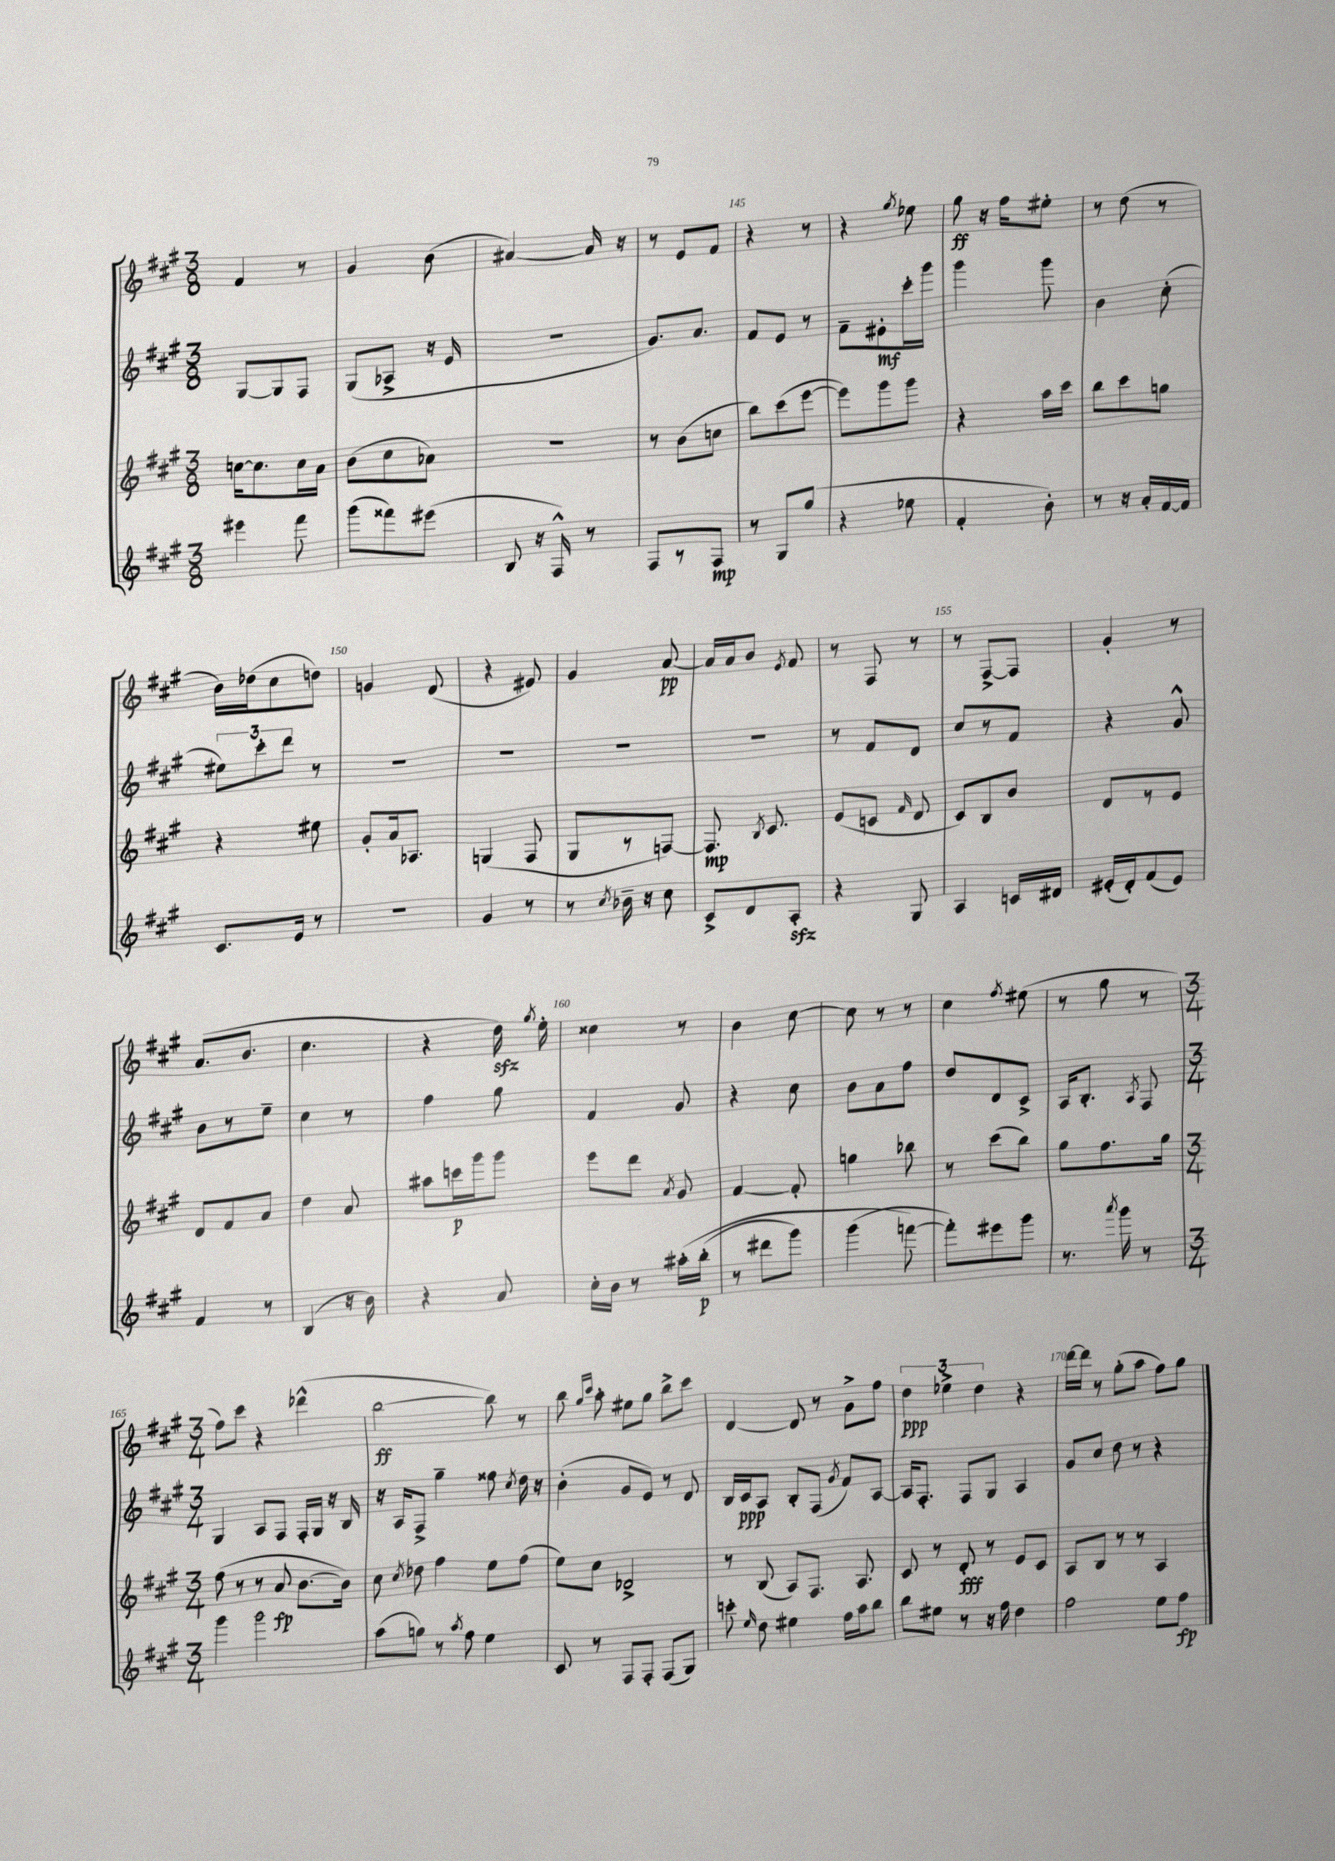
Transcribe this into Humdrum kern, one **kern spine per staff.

**kern	**dynam	**kern	**dynam	**kern	**dynam	**kern	**dynam
*part4	*part4	*part3	*part3	*part2	*part2	*part1	*part1
*staff4	*staff4	*staff3	*staff3	*staff2	*staff2	*staff1	*staff1
*clefG2	*	*clefG2	*	*clefG2	*	*clefG2	*
*k[f#c#g#]	*	*k[f#c#g#]	*	*k[f#c#g#]	*	*k[f#c#g#]	*
*M3/8	*	*M3/8	*	*M3/8	*	*M3/8	*
=141	=141	=141	=141	=141	=141	=141	=141
4eee#X\	.	[16ccn\KL	.	[8G#/L	.	4f#/	.
.	.	8.cc\]	.	.	.	.	.
.	.	.	.	8G#/]	.	.	.
8fff#\	.	16cc\L	.	8F#/J	.	8r	.
.	.	16a\JJ	.	.	.	.	.
=142	=142	=142	=142	=142	=142	=142	=142
(8ggg#\L	.	(8b\L	.	(8G#/L	.	4g#/	.
8fff##X\)	.	8cc#\	.	8A-X^/J	.	.	.
(8eee#X\J	.	8a-X\J)	.	16r	.	(8b\	.
.	.	.	.	16e/	.	.	.
=143	=143	=143	=143	=143	=143	=143	=143
8B/	.	4.r	.	4.r	.	[4a#X/)	.
16r	.	.	.	.	.	.	.
16F#^^/)	.	.	.	.	.	.	.
8r	.	.	.	.	.	16a#/]	.
.	.	.	.	.	.	16r	.
=144	=144	=144	=144	=144	=144	=144	=144
8F#/L	.	8r	.	8.g#/L)	.	8r	.
8r	.	(8b\L	.	.	.	8e/L	.
.	.	.	.	8.a/J	.	.	.
8F#/J	mp	8ccn\J	.	.	.	8f#/J	.
=145	=145	=145	=145	=145	=145	=145	=145
8r	.	8bb\L)	.	8f#/L	.	4r	.
8G#/L	.	(8ccc#\	.	8e/J	.	.	.
(8gg#/J	.	[8eee\J	.	8r	.	8r	.
=146	=146	=146	=146	=146	=146	=146	=146
4r	.	8eee\L])	.	8f#~\L	.	4r	.
.	.	8ggg#\	.	8e#X'\	mf	.	.
.	.	.	.	.	.	8qgg#/	.
8ee-X\	.	8ggg#\J	.	16ccc#'\L	.	8ee-X\	.
.	.	.	.	16ggg#\JJ	.	.	.
=147	=147	=147	=147	=147	=147	=147	=147
4f#'/	.	4r	.	4ggg#\	.	8gg#\	ff
.	.	.	.	.	.	16r	.
.	.	.	.	.	.	16ff#\KL	.
8b'\)	.	16aa\LL	.	8ggg#\	.	8ee#X'\J	.
.	.	16ccc#\JJ	.	.	.	.	.
=148	=148	=148	=148	=148	=148	=148	=148
8r	.	8bb\L	.	4b\	.	8r	.
16r	.	8ccc#\	.	.	.	(8dd\	.
16a'/LL	.	.	.	.	.	.	.
[16f#/	.	8ggn\J	.	(8cc#'\	.	8r	.
16f#/JJ]	.	.	.	.	.	.	.
!!LO:LB:g=z
=149	=149	=149	=149	=149	=149	=149	=149
8.c#/L	.	4r	.	12ee#X\L)	.	16b\LL)	.
.	.	.	.	.	.	(16dd-X\J	.
.	.	.	.	12ccc#'\	.	.	.
.	.	.	.	.	.	8cc#\	.
.	.	.	.	12ddd\J	.	.	.
16e/Jk	.	.	.	.	.	.	.
8r	.	8ee#X\	.	8r	.	8ddn\J)	.
=150	=150	=150	=150	=150	=150	=150	=150
4.r	.	8g#'/L	.	4.r	.	4gn/	.
.	.	16a/k	.	.	.	.	.
.	.	8.A-X/J	.	.	.	.	.
.	.	.	.	.	.	(8d/	.
=151	=151	=151	=151	=151	=151	=151	=151
4g#/	.	(4Gn/	.	4.r	.	4r	.
8r	.	8F#/	.	.	.	8e#X/)	.
=152	=152	=152	=152	=152	=152	=152	=152
8r	.	8G#/L	.	4.r	.	4g#/	.
8qcc#/	.	.	.	.	.	.	.
16b-X~\	.	8r	.	.	.	.	.
16r	.	.	.	.	.	.	.
8cc#\	.	[8Fn/J)	.	.	.	[8a/	pp
=153	=153	=153	=153	=153	=153	=153	=153
8c#^/L	.	8.F/]	mp	4.r	.	16a/LL]	.
.	.	.	.	.	.	16a/J	.
8d/	.	.	.	.	.	8b/J	.
.	.	8qB/	.	.	.	.	.
.	.	8.c#/	.	.	.	.	.
.	.	.	.	.	.	8qe/	.
8Azz'/J	.	.	.	.	.	8f#/	.
=154	=154	=154	=154	=154	=154	=154	=154
4r	.	(8e/L	.	8r	.	8r	.
.	.	8cn/J	.	8f#/L	.	8F#/	.
.	.	16qqf#/	.	.	.	.	.
8G#/	.	8d/	.	8d/J	.	8r	.
=155	=155	=155	=155	=155	=155	=155	=155
4A/	.	8c#/L)	.	8cc#/L	.	8r	.
.	.	8B/	.	8r	.	[8F#^/L	.
16cn/LL	.	8b/J	.	8f#/J	.	8F#/J]	.
16d#X/JJ	.	.	.	.	.	.	.
=156	=156	=156	=156	=156	=156	=156	=156
(16e#X'/LL	.	8d/L	.	4r	.	4g#'/	.
16d'/J)	.	.	.	.	.	.	.
(8f#/	.	8r	.	.	.	.	.
8e#/J)	.	8e/J	.	8g#^^/	.	8r	.
!!LO:LB:g=z
=157	=157	=157	=157	=157	=157	=157	=157
4f#/	.	8d/L	.	8b\L	.	(8.a/L	.
.	.	8f#/	.	8r	.	.	.
.	.	.	.	.	.	8.b/J	.
8r	.	8a/J	.	8ee~\J	.	.	.
=158	=158	=158	=158	=158	=158	=158	=158
(4B/	.	4dd\	.	4cc#\	.	4.cc#\	.
16r	.	8a/	.	8r	.	.	.
16b\)	.	.	.	.	.	.	.
=159	=159	=159	=159	=159	=159	=159	=159
4r	.	8aa#X\L	.	4ff#\	.	4r	.
.	.	16cccn\L	p	.	.	.	.
.	.	16ggg#\J	.	.	.	.	.
8a/	.	8ggg#\J	.	8gg#\	.	16ddzz\)	.
.	.	.	.	.	.	8qgg#/	.
.	.	.	.	.	.	16ee'\	.
=160	=160	=160	=160	=160	=160	=160	=160
16cc#'\LL	.	8eee\L	.	4f#/	.	4cc##X\	.
16b\JJ	.	.	.	.	.	.	.
8r	.	8ddd\J	.	.	.	.	.
.	.	8qa/	.	.	.	.	.
(16aa#X'\LL	.	8g#/	.	8g#/	.	8r	.
(16bb'\JJ	p	.	.	.	.	.	.
=161	=161	=161	=161	=161	=161	=161	=161
8r	.	[4f#/	.	4r	.	4b\	.
8ddd#X\L	.	.	.	.	.	.	.
8ggg#\J)	.	8f#'/]	.	8cc#\	.	[8cc#\	.
=162	=162	=162	=162	=162	=162	=162	=162
(4ggg#\	.	4ggn\	.	8b\L	.	8cc#\]	.
.	.	.	.	8a\	.	8r	.
[8fffn\)	.	8bb-X\	.	8ff#\J	.	8r	.
=163	=163	=163	=163	=163	=163	=163	=163
8fff'\L])	.	8r	.	8dd/L	.	4cc#\	.
8eee#X\	.	(8ccc#\L	.	8d/	.	.	.
.	.	.	.	.	.	8qff#/	.
8ggg#\J	.	8bb\J)	.	8c#^/J	.	(8ee#X\	.
=164	=164	=164	=164	=164	=164	=164	=164
8.r	.	8gg#\L	.	16A/KL	.	8r	.
.	.	.	.	8.B'/J	.	.	.
.	.	8.ff#\	.	.	.	8gg#\	.
8qaaa/	.	.	.	.	.	.	.
16ggg#\	.	.	.	.	.	.	.
.	.	.	.	8qA/	.	.	.
8r	.	.	.	8F#/	.	8r	.
.	.	16gg#\Jk	.	.	.	.	.
!!LO:LB:g=z
=165	=165	=165	=165	=165	=165	=165	=165
*M3/4	*	*M3/4	*	*M3/4	*	*M3/4	*
4ggg#\	.	(8ff#\	.	4G#/	.	8ff#\L)	.
.	.	8r	.	.	.	8ccc#\J	.
2ggg#\	.	8r	.	8A/L	.	4r	.
.	.	8a/	fp	8F#/J	.	.	.
.	.	[8.b\L	.	16F#'/LL	.	(4ddd-X^^\	.
.	.	.	.	16G#/JJ	.	.	.
.	.	.	.	16r	.	.	.
.	.	16b\Jk])	.	16B/	.	.	.
=166	=166	=166	=166	=166	=166	=166	=166
(8aa\L	.	8cc#\	.	16r	.	[2bb\	ff
.	.	.	.	16A/KL	.	.	.
.	.	8qcc#/	.	.	.	.	.
8ggn\J)	.	8dd-X\	.	8F#^/J	.	.	.
8r	.	4ff#\	.	4gg#~\	.	.	.
8qaa/	.	.	.	.	.	.	.
8ff#\	.	.	.	.	.	.	.
4ee\	.	8ee\L	.	8ff##X\	.	8bb\])	.
.	.	.	.	8qcc#/	.	.	.
.	.	(8ff#\J	.	16dd\	.	8r	.
.	.	.	.	16r	.	.	.
=167	=167	=167	=167	=167	=167	=167	=167
8c#/	.	8ee\L)	.	(4b'\	.	8bb\	.
.	.	.	.	.	.	16qqgg#/LL	.
.	.	.	.	.	.	16qqccc#/JJ	.
8r	.	8cc#\J	.	.	.	8aa'\	.
8F#/L	.	2d-X^/	.	8g#/L	.	8ee#X\L	.
8F#'/J	.	.	.	8e/J)	.	8gg#\J	.
(8F#/L	.	.	.	8r	.	8bb^\L	.
8G#/J)	.	.	.	8d/	.	8ccc#\J	.
=168	=168	=168	=168	=168	=168	=168	=168
8cccn'\	.	8r	.	16B/LL	.	[4d/	.
.	.	.	.	16c#/J	ppp	.	.
16qqee/	.	.	.	.	.	.	.
8dd\	.	(8B/	.	8A/J	.	.	.
4ee#X\	.	8A/L)	.	8B'/L	.	8d/]	.
.	.	8.F#/J	.	(8F#/J	.	8r	.
.	.	.	.	8qg#/	.	.	.
16ff#\LL	.	.	.	8f#/L)	.	8g#^\L	.
16aa\J	.	8.A/	.	.	.	.	.
8bb\J	.	.	.	[8A/J	.	8ff#\J	.
=169	=169	=169	=169	=169	=169	=169	=169
8bb\L	.	8c#/	.	16A/KL]	.	6dd\	ppp
.	.	.	.	8.F#'/J	.	.	.
8ee#X\J	.	8r	.	.	.	.	.
.	.	.	.	.	.	6ee-X^\	.
8r	.	8d'/	fff	8F#/L	.	.	.
.	.	.	.	.	.	6dd\	.
16r	.	8r	.	8G#/J	.	.	.
16ff#\	.	.	.	.	.	.	.
4dd\	.	8e/L	.	4A/	.	4r	.
.	.	8c#/J	.	.	.	.	.
=170	=170	=170	=170	=170	=170	=170	=170
2ff#\	.	8A/L	.	8g#/L	.	[16ddd\LL	.
.	.	.	.	.	.	16ddd\JJ]	.
.	.	8B/J	.	8cc#/J	.	8r	.
.	.	8r	.	8dd\	.	(8gg#'\L	.
.	.	8r	.	8r	.	8aa\J	.
8ee\L	.	4A/	.	4r	.	8ff#\L)	.
8ff#\J	fp	.	.	.	.	8gg#\J	.
==	==	==	==	==	==	==	==
*-	*-	*-	*-	*-	*-	*-	*-
